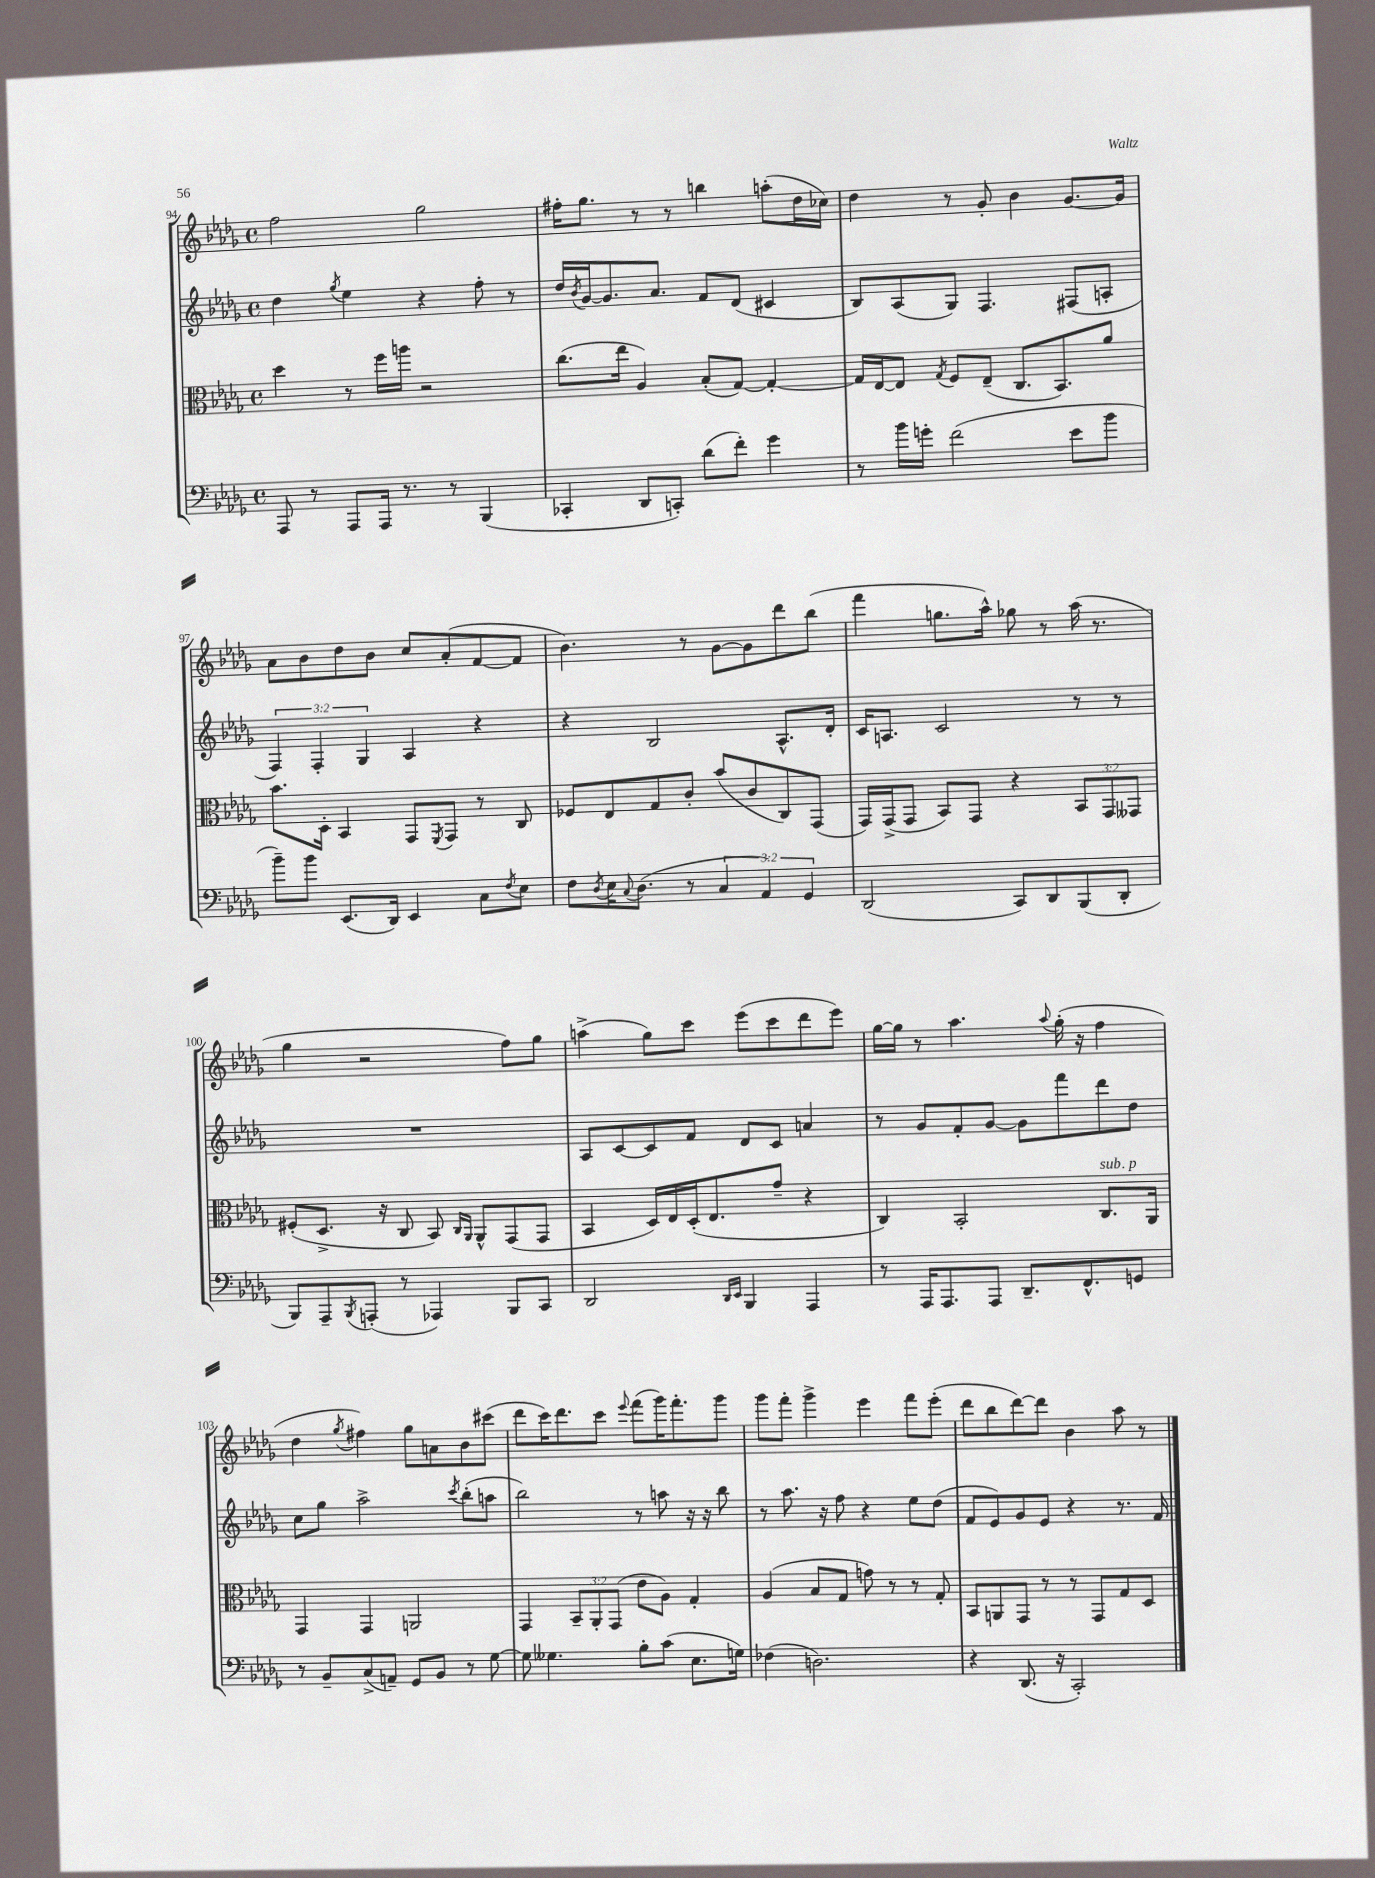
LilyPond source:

<<
\new StaffGroup <<
\new Staff = "s0" {
    \clef treble \key des \major \defaultTimeSignature \time 4/4
    f''2 ges''2 |
    fis''16-. ges''8. r8 r8 b''4 a''8-.( des''16 ces''16) |
    des''4 r8 ges'8-. bes'4 ges'8.~ ges'16 |
    aes'8 bes'8 des''8 bes'8 c''8 aes'8-.( f'8~ f'8 |
    bes'4.) r8 ges'8~ ges'8 des'''8 bes''8( |
    f'''4 g''8. aes''16-^) ges''8 r8 aes''16( r8. |
    ges''4 r2 f''8) ges''8 |
    a''4->( ges''8) c'''8 ees'''8( c'''8 des'''8 ees'''8) |
    ges''16~ ges''16 r8 aes''4. \appoggiatura { aes''8 } ges''16-.( r16 f''4 |
    des''4 \acciaccatura { ges''8 } fis''4) ges''8 a'8 bes'8 cis'''8( |
    des'''8 c'''16) des'''8. c'''8 \appoggiatura { ees'''8 } f'''8( ges'''16) f'''8.-. ges'''8 |
    ges'''8 f'''8-. ges'''4-> ees'''4 f'''8 ees'''8-.( |
    des'''8 bes''8 des'''8~) des'''8 bes'4 aes''8 r8 \bar "|." |
}
\new Staff = "s1" {
    \clef treble \key des \major \defaultTimeSignature \time 4/4 \override Staff.TupletNumber.text = #tuplet-number::calc-fraction-text
    des''4 \acciaccatura { ges''8 } ees''4 r4 f''8-. r8 |
    des''16 \acciaccatura { bes'8 } ges'16~ ges'8. aes'8. f'8 des'8( cis'4 |
    bes8) aes8( ges8) f4. fis8( a8-. |
    \tuplet 3/2 { f4) f4-. ges4 } aes4 r4 |
    r4 bes2 aes8.-^ des'16-. |
    c'16 a8. c'2 r8 r8 |
    R1 |
    aes8 c'8~ c'8 f'8 des'8 c'8 a'4 |
    r8 ges'8 f'8-. ges'8~ ges'8 f'''8 des'''8 des''8 |
    c''8 ges''8 aes''2-> \acciaccatura { c'''8 } bes''8-.( a''8 |
    bes''2) r8 a''8 r16 r16 bes''8 |
    r8 aes''8. r16 f''8 r4 ees''8 des''8( |
    f'8 ees'8) ges'8 ees'8 r4 r8. f'16 \bar "|." |
}
\new Staff = "s2" {
    \clef alto \key des \major \defaultTimeSignature \time 4/4 \override Staff.TupletNumber.text = #tuplet-number::calc-fraction-text
    des''4 r8 f''16 a''16 r2 |
    c''8.( ees''16 aes4) bes8-.( ges8~) ges4~-. |
    ges16 ees16~ ees8 \acciaccatura { ges8 } f8 ees8--( c8. bes,8.) aes'8 |
    bes'8. des16-. bes,4 ges,8 \acciaccatura { f,8 } ges,8 r8 c8 |
    fes8 ees8 ges8 c'8-. bes'8( c'8 c8) ges,8( |
    ges,16) ges,16->( ges,8 bes,8) ges,8 r4 \tuplet 3/2 { bes,8 ges,8 geses,8 } |
    fis8-.( des8.-> r16 c8 bes,8) \grace { c16 aes,16 } aes,8-^ ges,8( ges,8 |
    bes,4 des16) ees16 des16-.( ees8. ges'8-- r4 |
    c4) bes,2-. c8.^\markup { \italic "sub. p" } aes,16 |
    ges,4 ges,4 a,2 |
    ges,4 \tuplet 3/2 { bes,8-- aes,8-. ges,8( } ees'8 aes8) ges4-. |
    aes4( bes8 ges8 g'8) r8 r8 ges8-. |
    bes,8 a,8 ges,8 r8 r8 ges,8 ges8 des8 \bar "|." |
}
\new Staff = "s3" {
    \clef bass \key des \major \defaultTimeSignature \time 4/4 \override Staff.TupletNumber.text = #tuplet-number::calc-fraction-text
    aes,,8 r8 aes,,8 aes,,16 r8. r8 bes,,4( |
    ces,4-. des,8 c,8-.) des'8( f'8-.) ges'4 |
    r8 bes'16 g'16-. f'2( ees'8 bes'8 |
    bes'8--) bes'8 ees,8.( des,16) ees,4 c8 \acciaccatura { f8 } ees8 |
    f8 \acciaccatura { des8 } ees16 \appoggiatura { c8 } des8.( r8 \tuplet 3/2 { c4 aes,4) ges,4 } |
    des,2( c,8) des,8 bes,,8( des,8-. |
    bes,,8) aes,,8-- \acciaccatura { bes,,8 } a,,8-.( r8 aes,,4) bes,,8 c,8 |
    des,2 \grace { des,16 ees,16 } bes,,4 aes,,4 |
    r8 aes,,16 aes,,8. aes,,8 des,8.-- f,8.-^ g,8 |
    r8 bes,8-- c8->( a,8--) ges,8 bes,8 r8 ges8~ |
    ges8 geses4. bes8-. c'8( ees8. g16) |
    fes4( d2.) |
    r4 des,8.( r16 c,2-.) \bar "|." |
}
>>
>>
\layout { \context { \Score currentBarNumber = #94 } }
